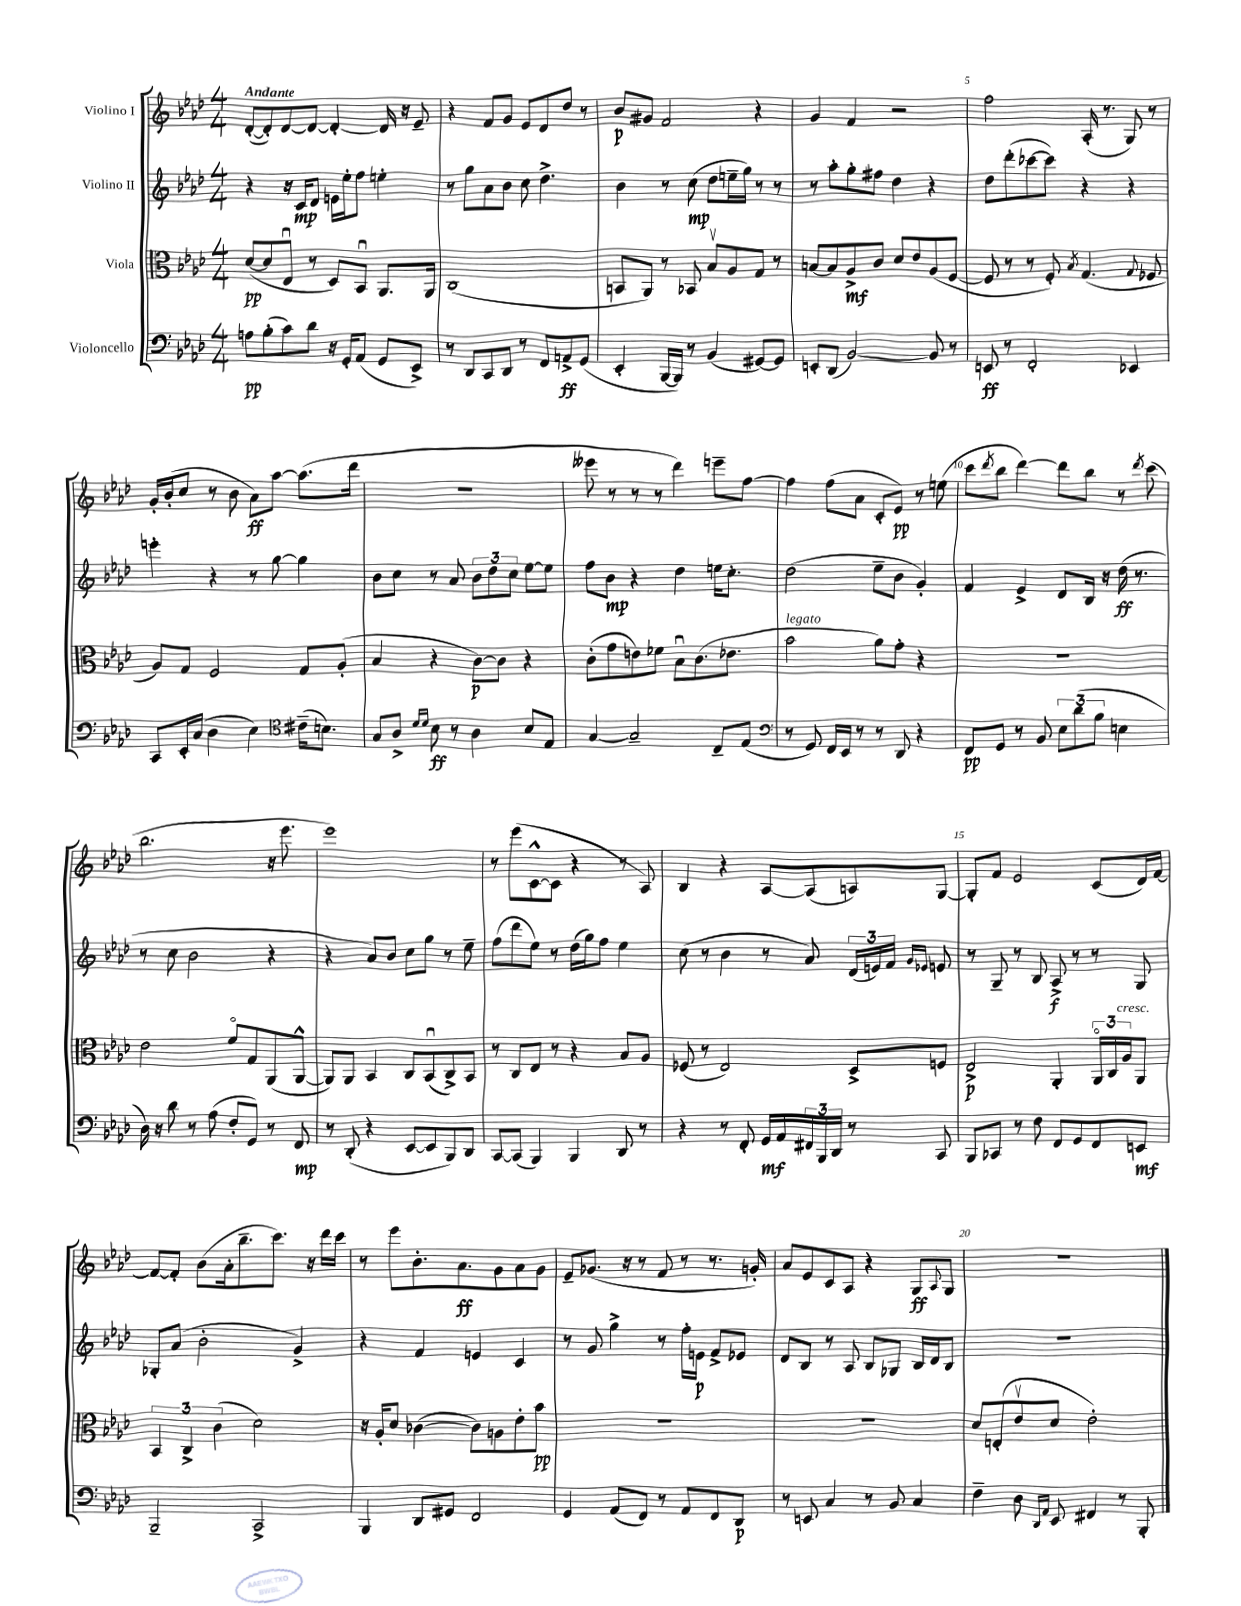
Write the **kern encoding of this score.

**kern	**kern	**kern	**kern
*staff4	*staff3	*staff2	*staff1
*clefF4	*clefC3	*clefG2	*clefG2
*k[b-e-a-d-]	*k[b-e-a-d-]	*k[b-e-a-d-]	*k[b-e-a-d-]
*M4/4	*M4/4	*M4/4	*M4/4
8A	([8d-	4r	([8d-'
(8B-'	8d-]	.	8d-'])
8c)	8E-u	16r	[8d-
.	.	16c	.
8d-	8r	8d-	8d-_
16r	8D-)	16e	4d-'_
16GG'	.	16ee-'	.
(8AA-	8BB-u	8ff	.
8GG	8.AA-	4ee'	16d-]
.	.	.	16r
8EE-^)	.	.	8e-~
.	16AA-	.	.
=	=	=	=
8r	(1C	8r	4r
8DD-	.	8gg	.
8CC	.	8a-	8f
8DD-	.	8b-	8g
8r	.	8cc	8e-
8FF	.	4.dd-^	8d-
8AA^	.	.	8dd-
(8GG	.	.	8r
=	=	=	=
4EE-'	8BB	4b-	8b-
.	8AA-)	.	8g#
[16BBB-	8r	8r	2f
16BBB-])	.	.	.
8r	8BB-	(8cc	.
(4BB-	8B-v	8dd-	.
.	8A-	16ee~	.
.	.	16gg)	.
[8GG#)	8G	8r	4r
8GG#]	8r	8r	.
=	=	=	=
8EE'	[8B	8r	4g
(8DD-	8B]	8aa-'	.
[2BB-)	8A-^	8gg'	4f
.	8c	8ff#	.
.	8d-	4dd-	2r
.	8e-	.	.
8BB-]	(8A-	4r	.
8r	[8F	.	.
=	=	=	=
8EE	8F]	8dd-	2ff
8r	8r	(8ddd-'	.
2FF'	8r	[8ccc-	.
.	8F')	8ccc-])	.
.	8qB-	.	.
.	(4.G	4r	(16A-'
.	.	.	8.r
4EE-	.	4r	8G)
.	8qqG	.	.
.	8F-	.	8r
=	=	=	=
8CC	8A-)	4eee'	16g'
.	.	.	(16b-'
16EE-'	8G	.	8cc
(16C	.	.	.
4D-	2F	4r	8r
.	.	.	8b-
4E-)	.	8r	8a-)
.	.	[8gg	[8aa-
*clefC4	*	*	*
(16c#~	8G	4gg]	(8.aa-]
8.B)	.	.	.
.	(8A-'	.	.
.	.	.	16ddd-
=	=	=	=
8G	4B-	8b-	1r
8A-^	.	8cc	.
16qqd-	.	.	.
16qqd-	.	.	.
8B-	4r	8r	.
8r	.	8a-	.
4A-	[8c)	12b-	.
.	.	12dd-	.
.	8c]	.	.
.	.	12cc	.
8B-	4r	[8ee-	.
8E-	.	8ee-]	.
=	=	=	=
[4G	(8c'	8ff	8eee--
.	8g	8b-	8r
2G~]	8e)	4r	8r
.	8f-	.	8r
.	8B-u	4dd-	4ddd-)
.	(8.c	.	.
8C~	.	16ee	8eee~
.	8.e-	8.cc'	.
(8E-	.	.	[8ff
=	=	=	=
*clefF4	*	*	*
8r	2b-	(2dd-	4ff]
8GG)	.	.	.
16FF	.	.	(8ff
16EE-	.	.	.
8r	.	.	8a-
8r	8a-)	8ee-~	8c'
8DD-	8g'	8b-	8e-)
4r	4r	4g')	8r
.	.	.	(8ee
=	=	=	=
8FF	1r	4f	8ccc
.	.	.	8qddd-
8GG	.	.	8bb-
8r	.	4e-^	[4ddd-)
8BB-	.	.	.
12E-	.	8d-	8ddd-]
(12d-	.	.	.
.	.	16B-	8bb-
12B-	.	.	.
.	.	16r	.
4E	.	(16dd-	8r
.	.	8.r	.
.	.	.	8qddd-
.	.	.	(8ccc
=	=	=	=
16D-)	2e-	8r	2.bb-
16r	.	.	.
8d-	.	8cc	.
8r	.	2b-	.
(8A-	.	.	.
8F'	8fo	.	.
8GG)	8G	.	.
8r	(8AA-	4r	16r
.	.	.	8.eee-
8FF	[8AA-^^	.	.
=	=	=	=
8r	8AA-])	4r	1eee-)
(8DD-'	8AA-	.	.
4r	4BB-	8a-)	.
.	.	8b-	.
[8EE-	8C	8cc	.
8EE-]	(8BB-u	8gg	.
8BBB-)	8C^)	8r	.
8DD-	8BB-	8ee-~	.
=	=	=	=
[8CC	8r	(8ff	8r
(8CC]	8C	8ddd-	(8eee-
4BBB-)	8E-	8ee-)	[8c^^
.	8r	8r	8c]
4BBB-	4r	(16dd-	4r
.	.	16gg)	.
.	.	8ff	.
8DD-	8B-	4ee-	8r
8r	8A-	.	8A-)
=	=	=	=
4r	(8F-	(8cc	4B-
.	8r	8r	.
8r	2E-)	4b-	4r
8FF'	.	.	.
16GG	.	8r	[8A-
16AA-	.	.	.
24FF#	.	8a-)	(8A-]
24BBB-	.	.	.
24DD-	.	.	.
8r	8D-^	(24d-	8A)
.	.	24e)	.
.	.	24f	.
.	.	16qqg	.
.	.	16qqe-	.
8CC	8F	8e	[8G
=	=	=	=
8BBB-	2E-^	8r	8G']
8CC-	.	8G~	8f
8r	.	8r	2e-
8F	.	8B-	.
8FF	4AA-'	8A-^	.
8GG	.	8r	.
8FF	24AA-o	8r	(8c
.	24C	.	.
.	24A-	.	.
8EE	8AA-	8G	16d-)
.	.	.	[16f
=	=	=	=
2BBB-~	6BB-	8G-'	8f_
.	.	(8a-	8f']
.	6C^	.	.
.	.	2b-'	(8b-
.	(6c	.	.
.	.	.	16a-'
.	.	.	8.bb-~
2CC^	2d-)	.	.
.	.	.	8.ccc)
.	.	4g^)	.
.	.	.	16r
.	.	.	16ddd-
.	.	.	16ccc
=	=	=	=
4BBB-	16r	4r	8r
.	16A-'	.	.
.	8d-	.	8eee-
8DD-	([4c-	4f	8.b-'
8GG#	.	.	.
.	.	.	8.a-
2FF	8c-])	4e	.
.	8A	.	8g
.	8e-'	4c	8a-
.	8b-	.	8g
=	=	=	=
4GG	1r	8r	8e-~
.	.	8g	(8.g-
(8AA-	.	4gg^	.
.	.	.	16r
8FF)	.	.	8r
8r	.	8r	8f
8AA-	.	16ff'	8r
.	.	16e	.
8FF	.	8f^	8.r
8DD-	.	8e-	.
.	.	.	16g')
=	=	=	=
8r	1r	8d-	8a-
8EE	.	8B-	8e-
4C	.	8r	8c
.	.	8A-	8A-
8r	.	8B-	4r
8BB-	.	8G-	.
4C	.	16B-	8G
.	.	16d-	.
.	.	.	8qqA-
.	.	8B-	8G
=	=	=	=
4F~	8d-	1r	1r
.	(8E'	.	.
8D-	8e-v	.	.
16qqDD-	.	.	.
16qqAA-	.	.	.
8EE-	8d-	.	.
4FF#	2e-')	.	.
8r	.	.	.
8BBB-'	.	.	.
==	==	==	==
*-	*-	*-	*-
